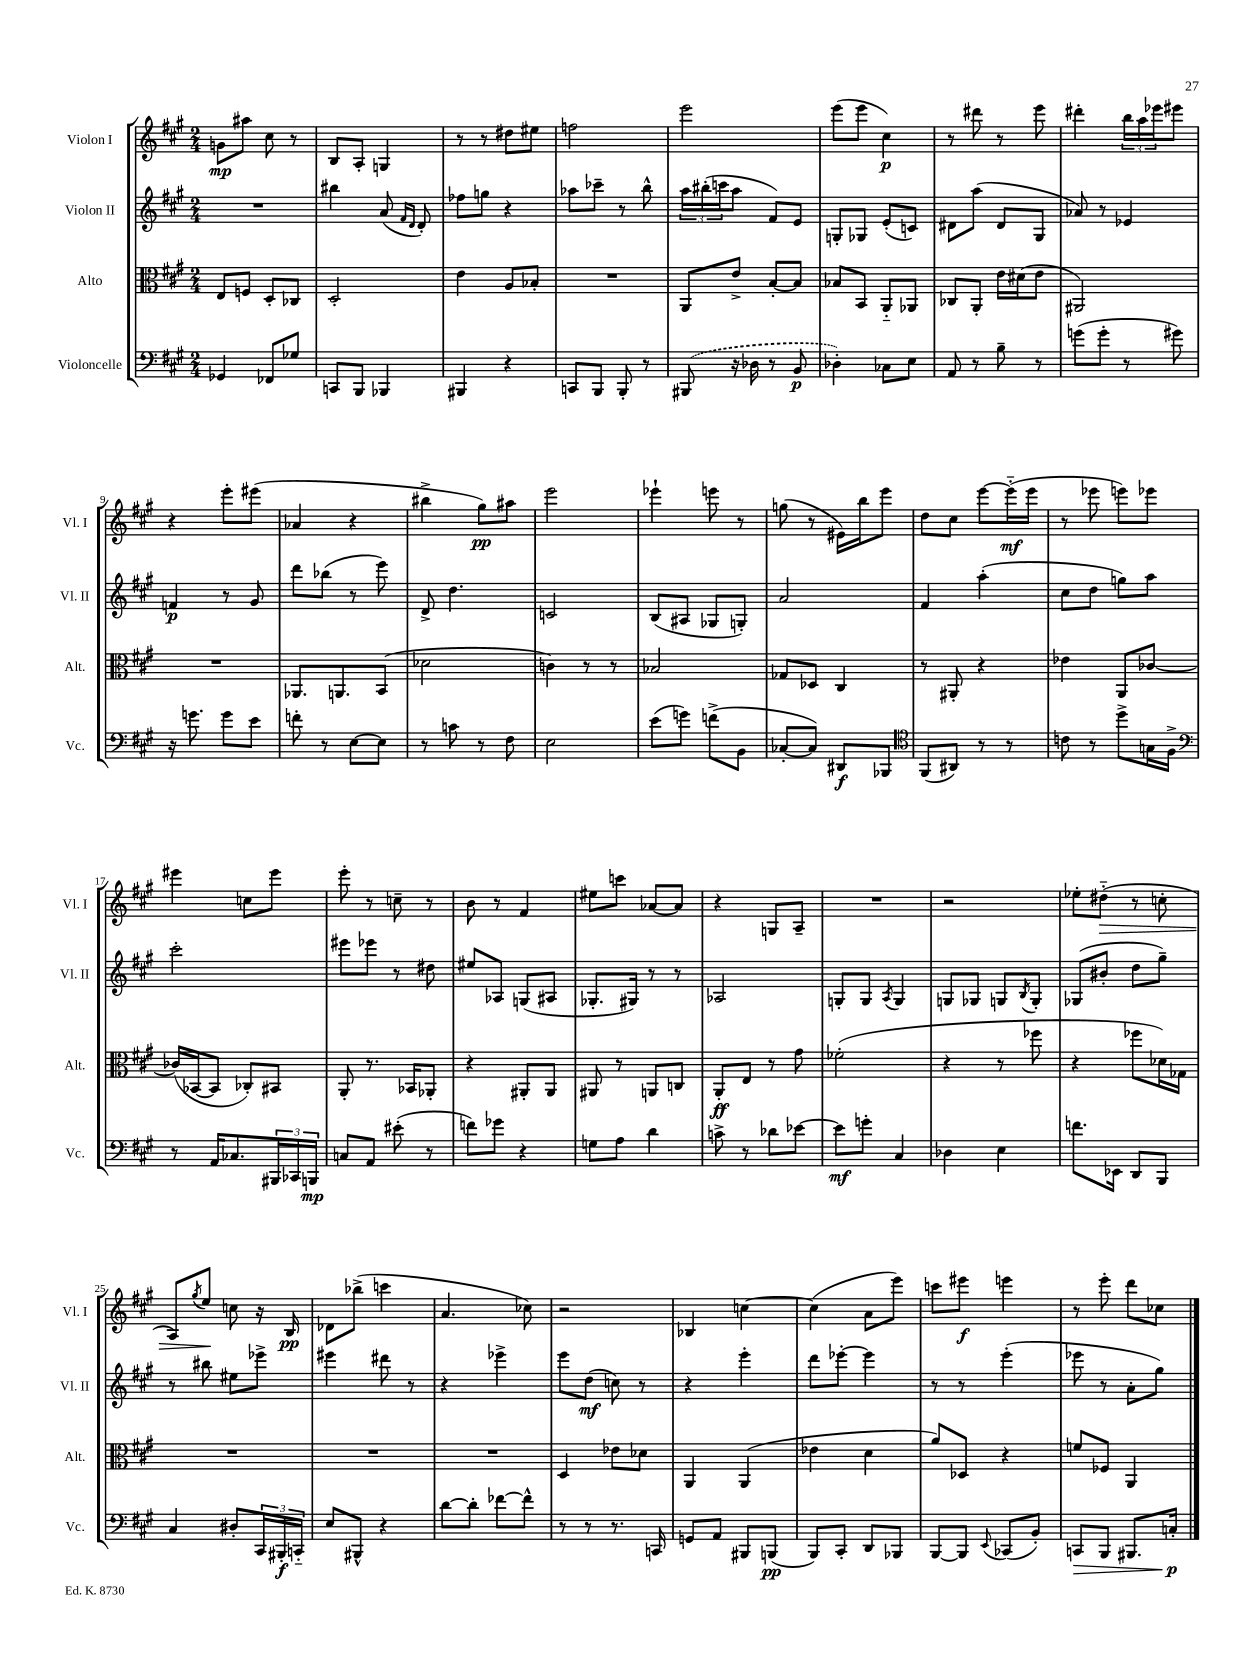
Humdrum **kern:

**kern	**kern	**kern	**kern
*staff4	*staff3	*staff2	*staff1
*clefF4	*clefC3	*clefG2	*clefG2
*k[f#c#g#]	*k[f#c#g#]	*k[f#c#g#]	*k[f#c#g#]
*M2/4	*M2/4	*M2/4	*M2/4
4GG-	8E	2r	8g
.	8F	.	8aa#
8FF-	8D'	.	8cc#
8G-	8C-	.	8r
=	=	=	=
8CC	2D'	4bb#	8B
8BBB	.	.	8A'
4BBB-	.	(8a	4G
.	.	16qqf#	.
.	.	16qqd	.
.	.	8d')	.
=	=	=	=
4BBB#	4e	8ff-	8r
.	.	8gg	8r
4r	8A	4r	8dd#
.	8B-'	.	8ee#
=	=	=	=
8CC	2r	8aa-	2ff
8BBB	.	8ccc-~	.
8BBB'	.	8r	.
8r	.	8bb^^	.
=	=	=	=
(8BBB#	8AA	24aa	2eee
.	.	(24bb#'	.
.	.	24ccc	.
16r	8e^	8aa	.
16D-	.	.	.
8r	[8B'	8f#)	.
8BB	8B]	8e	.
=	=	=	=
4D-')	8B-	8G'	(8eee
.	8BB	8G-	8eee
8C-	8AA'~	(8e'	4cc#)
8E	8AA-	8c)	.
=	=	=	=
8AA	8C-	8d#	8r
8r	8AA'	(8aa	8ddd#
8B~	16e	8d#	8r
.	(16d#	.	.
8r	8e	8G#	8eee
=	=	=	=
(8g	2AA#)	8a-)	4ddd#'
8g'	.	8r	.
8r	.	4e-	24bb
.	.	.	24aa
.	.	.	24eee-
8g#)	.	.	8eee#
=	=	=	=
16r	2r	4f	4r
8.g	.	.	.
8g	.	8r	8eee'
8e	.	8g#	(8eee#
=	=	=	=
8f'	8.AA-	8ddd	4a-
8r	.	(8bb-	.
.	8.AA	.	.
[8E	.	8r	4r
8E]	(8BB	8eee)	.
=	=	=	=
8r	2d-	8d^	4bb#^
8c	.	4.dd	.
8r	.	.	8gg#)
8F#	.	.	8aa#
=	=	=	=
2E	4c)	2c	2eee
.	8r	.	.
.	8r	.	.
=	=	=	=
(8e	2B-	(8B	4eee-`
8g)	.	8A#	.
(8f^	.	8G-	8eee
8BB	.	8G')	8r
=	=	=	=
[8C-'	8G-	2a	(8gg
8C-])	8D-	.	8r
8DD#	4C#	.	16e#)
.	.	.	16bb
8BBB-	.	.	8eee
=	=	=	=
*clefC4	*	*	*
(8FF#	8r	4f#	8dd
8AA#)	8AA#'	.	8cc#
8r	4r	(4aa'	[8eee
8r	.	.	(16eee'~]
.	.	.	16eee
=	=	=	=
8c	4e-	8cc#	8r
8r	.	8dd	8eee-
8dd^	8AA	8gg)	8eee)
16G	[8c-	8aa	8eee-
16F#^	.	.	.
=	=	=	=
*clefF4	*	*	*
8r	(16c-]	2ccc#'	4eee#
.	[16BB-	.	.
16AA	8BB-]	.	.
8.C-	.	.	.
.	8C-')	.	8cc
24BBB#	8BB#	.	8eee#
24CC-	.	.	.
24BBB	.	.	.
=	=	=	=
8C	8AA'	8eee#	8eee'
8AA	8.r	8eee-	8r
(8e#'	.	8r	8cc~
.	16BB-	.	.
8r	8AA-'	8dd#	8r
=	=	=	=
8f)	4r	8ee#	8b
8g-	.	8A-	8r
4r	8AA#'	(8G	4f#
.	8AA#	8A#	.
=	=	=	=
8G	8AA#	8.G-'	8ee#
8A	8r	.	8ccc
.	.	16G#)	.
4d	8AA	8r	[8a-
.	8C	8r	8a-]
=	=	=	=
8c^	8AA'	2A-	4r
8r	8E	.	.
8d-	8r	.	8G
[8e-	8g#	.	8A~
=	=	=	=
8e-]	(2f-'	8G'	2r
8g'	.	8G	.
.	.	8qA	.
4C#	.	4G	.
=	=	=	=
4D-	4r	8G	2r
.	.	8G-	.
4E	8r	8G	.
.	.	8qB	.
.	8ff-	8G'	.
=	=	=	=
8.f	4r	(8G-	8ee-'
.	.	8b#'	(8dd#'~
16EE-	.	.	.
8DD	8ff-	8dd	8r
8BBB	16d-)	8gg#~)	8cc'
.	16G-	.	.
=	=	=	=
4C#	2r	8r	8A)
.	.	.	8qgg#
.	.	8bb#	8ee
8D#'	.	8ee#	8cc
24CC#	.	8eee-^	16r
24BBB#'	.	.	.
.	.	.	16B
24CC'~	.	.	.
=	=	=	=
8E	2r	4eee#	8d-
8BBB#^^	.	.	(8bb-^
4r	.	8ddd#	4ccc
.	.	8r	.
=	=	=	=
[8d	2r	4r	4.a
8d']	.	.	.
[8f-	.	4eee-^	.
8f-^^]	.	.	8cc-)
=	=	=	=
8r	4D	8eee	2r
8r	.	(8dd	.
8.r	8e-	8cc)	.
.	8d-	8r	.
16CC	.	.	.
=	=	=	=
8GG	4AA	4r	4B-
8AA	.	.	.
8BBB#	(4AA	4eee'	[4cc
(8BBB	.	.	.
=	=	=	=
8BBB)	4e-	8ddd	(4cc]
8CC#'	.	[8eee-'	.
8DD	4d	4eee-]	8a
8BBB-	.	.	8eee)
=	=	=	=
[8BBB	8a)	8r	8ccc
8BBB]	8D-	8r	8eee#
8qqEE	.	.	.
(8CC-	4r	(4eee'	4eee
8BB')	.	.	.
=	=	=	=
8CC	8f	8eee-	8r
8BBB	8F-	8r	8eee'
8.BBB#	4AA	8a'	8ddd
.	.	8gg#)	8cc-
16C'	.	.	.
==	==	==	==
*-	*-	*-	*-
